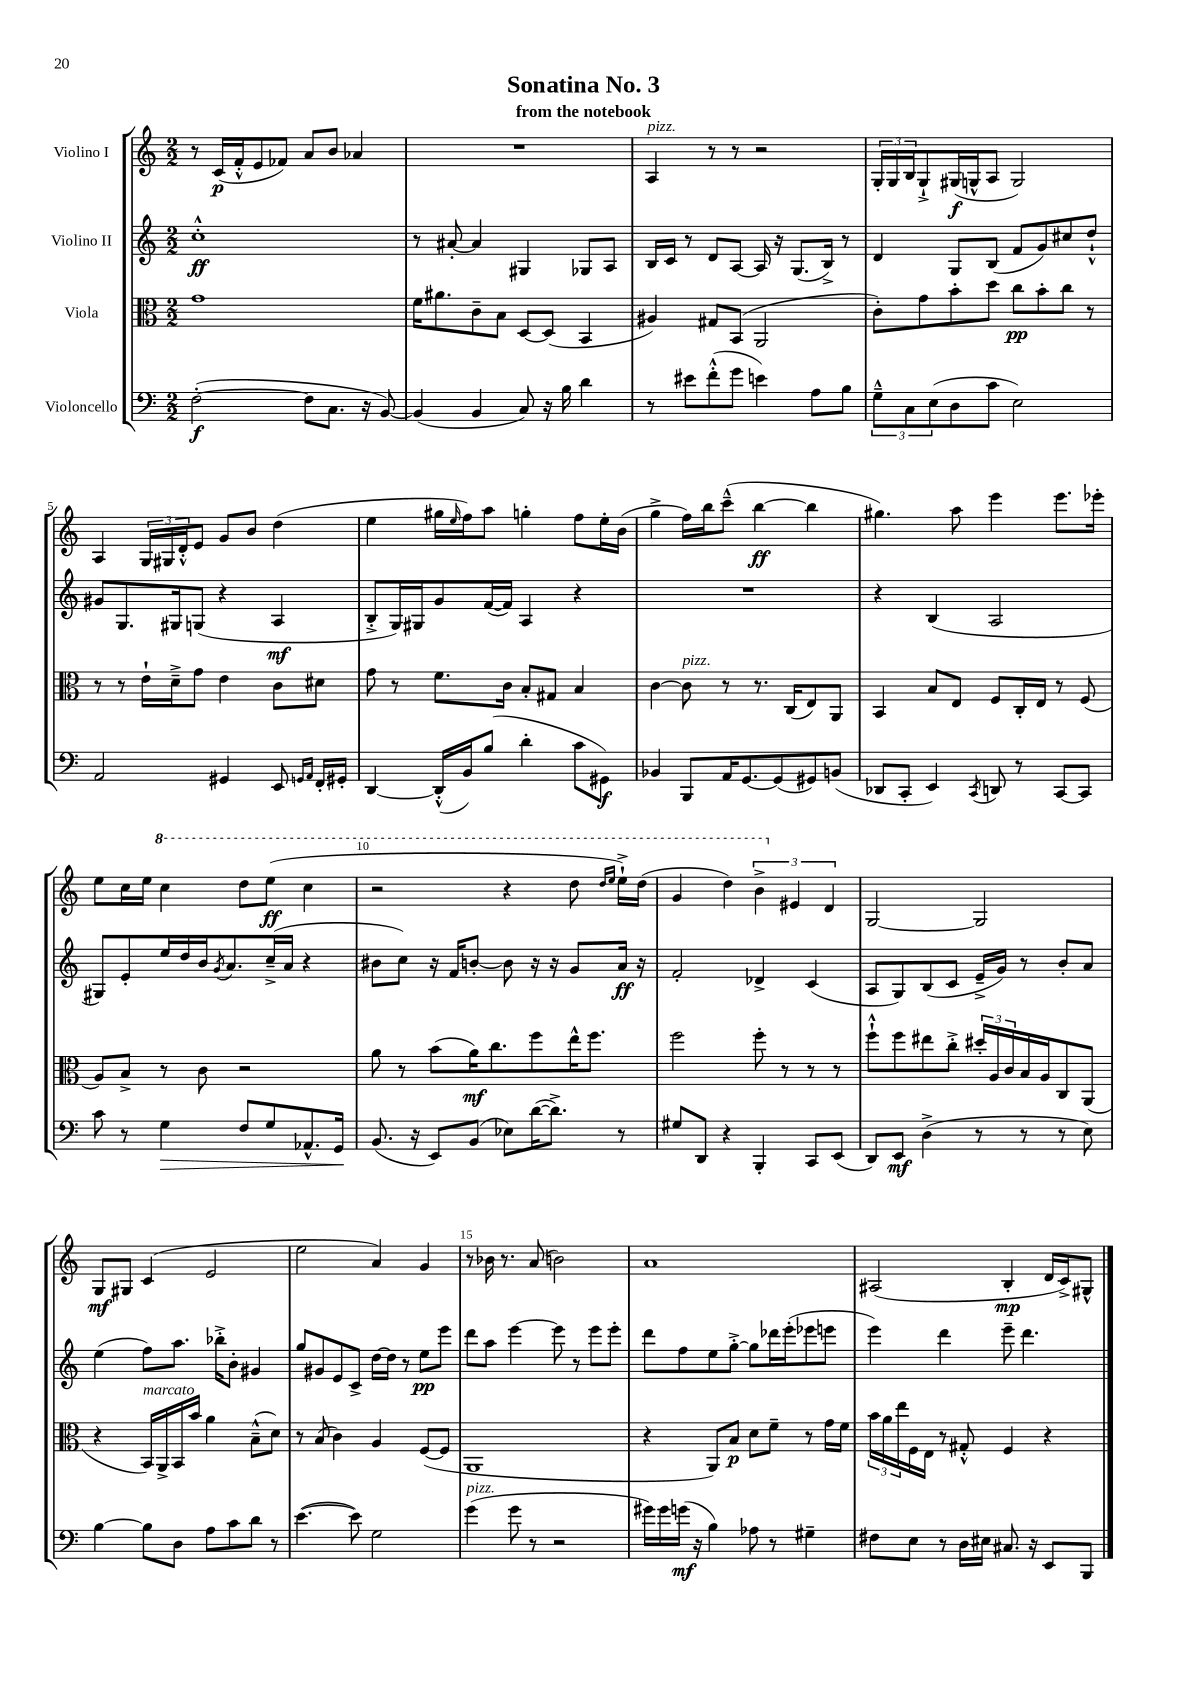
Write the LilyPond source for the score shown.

\header { title = "Sonatina No. 3" subtitle = "from the notebook" }
<<
\new StaffGroup <<
\new Staff = "s0" \with { instrumentName = "Violino I" } {
    \clef treble \key c \major \numericTimeSignature \time 2/2
    r8 c'16\p( f'16-.-^ e'8 fes'8) a'8 b'8 aes'4 |
    R1 |
    a4^\markup { \italic "pizz." } r8 r8 r2 |
    \tuplet 3/2 { g16-. g16 b16 } g8-!-> gis16\f( g16-^ a8 g2) |
    a4 \tuplet 3/2 { g16 gis16 d'16-.-^ } e'8 g'8 b'8 d''4( |
    e''4 gis''16 \grace { e''16 } f''16) a''8 g''4-. f''8 e''16-. b'16( |
    g''4-> f''16) b''16 c'''8---^( b''4~\ff b''4 |
    gis''4.) a''8 e'''4 e'''8. ees'''16-. |
    e''8 c''16 e''16 \ottava #1 c'''4 d'''8 e'''8\ff( c'''4 |
    r2 r4 d'''8 \grace { d'''16 e'''16 } e'''16-!->) d'''16( |
    g''4 d'''4) \tuplet 3/2 { b''4-> \ottava #0 eis'4 d'4 } |
    g2~ g2 |
    g8\mf gis8 c'4( e'2 |
    e''2 a'4) g'4 |
    r8 bes'16 r8. a'8( b'2) |
    a'1 |
    ais2( b4-.\mp d'16 c'16->) gis8-^ \bar "|." |
}
\new Staff = "s1" \with { instrumentName = "Violino II" } {
    \clef treble \key c \major \numericTimeSignature \time 2/2
    c''1-.-^\ff |
    r8 ais'8~-. ais'4 gis4 ges8 a8 |
    b16 c'16 r8 d'8 a8~ a16 r16 g8.( b16->) r8 |
    d'4 g8 b8( f'8 g'8) cis''8 d''8-!-^ |
    gis'8 g8. gis16 g8( r4 a4\mf |
    b8-.-> g16) gis16 g'8 f'16~( f'16) a4 r4 |
    R1 |
    r4 b4( a2 |
    gis8) e'8-. e''16 d''16 b'16 \acciaccatura { g'8 } a'8. c''16--->( a'16 r4 |
    bis'8 c''8) r16 f'16 b'8~-. b'8 r16 r16 g'8 a'16\ff r16 |
    f'2-. des'4-> c'4( |
    a8 g8) b8( c'8 e'16---> g'16) r8 b'8-. a'8 |
    e''4( f''8) a''8. bes''16-.-> b'8-. gis'4 |
    g''8 gis'8 e'8 c'8-> d''16~ d''16 r8 e''8\pp e'''8 |
    d'''8 a''8 e'''4~ e'''8 r8 e'''8 e'''8-. |
    d'''8 f''8 e''8 g''8~-.-> g''8 des'''16 e'''16-.( ees'''8 e'''8 |
    e'''4) d'''4 e'''8-- d'''4. \bar "|." |
}
\new Staff = "s2" \with { instrumentName = "Viola" } {
    \clef alto \key c \major \numericTimeSignature \time 2/2
    g'1 |
    f'16 ais'8. c'8-- b8 d8~ d8( b,4 |
    ais4) gis8 b,8( a,2 |
    c'8-.) g'8 b'8-. d''8 c''8\pp b'8-. c''8 r8 |
    r8 r8 e'16-! d'16---> g'8 e'4 c'8 dis'8 |
    g'8 r8 f'8. c'16 b8-. gis8 b4 |
    c'4~ c'8^\markup { \italic "pizz." } r8 r8. c16( e8) a,8 |
    b,4 b8 e8 f8 c16-. e16 r8 f8( |
    a8) b8-> r8 c'8 r2 |
    a'8 r8 b'8( a'16\mf) c''8. f''8 e''16-^ f''8. |
    f''2 f''8-. r8 r8 r8 |
    f''8-!-^ f''8 eis''8 c''8-.-> \tuplet 3/2 { dis''16-. a16 c'16 } b16 a16 c8 a,8( |
    r4 b,16^\markup { \italic "marcato" }) a,16-> b,16 b'16 a'4 b8---^( d'8) |
    r8 b8( c'4) a4 f8~( f8 |
    a,1 |
    r4 a,8) b8\p d'8 f'8-- r8 g'16 f'16 |
    \tuplet 3/2 { b'16 a'16 e''16 } f16 e16 r8 gis8-.-^ f4 r4 \bar "|." |
}
\new Staff = "s3" \with { instrumentName = "Violoncello" } {
    \clef bass \key c \major \numericTimeSignature \time 2/2
    f2~-.\f( f8 c8. r16 b,8~) |
    b,4( b,4 c8) r16 b16 d'4 |
    r8 eis'8 f'8-.-^( g'8 e'4) a8 b8 |
    \tuplet 3/2 { g8---^ c8 e8( } d8 c'8 e2) |
    a,2 gis,4 e,8 \grace { g,16 a,16 } f,16-. gis,16-. |
    d,4~ d,16-.-^( b,16) b8( d'4-. c'8 gis,8\f) |
    bes,4 b,,8 a,16 g,8.~ g,8( gis,8) b,8( |
    des,8 c,8-. e,4) \acciaccatura { c,8 } d,8 r8 c,8~ c,8 |
    c'8 r8 g4\> f8 g8 aes,8.-^ g,16\! |
    b,8.( r16 e,8) b,8( ees8) d'16~( d'8.->) r8 |
    gis8 d,8 r4 b,,4-. c,8 e,8( |
    d,8) e,8\mf d4->( r8 r8 r8 e8) |
    b4~ b8 d8 a8 c'8 d'8 r8 |
    e'4.~( e'8) g2 |
    g'4^\markup { \italic "pizz." }( g'8 r8 r2 |
    gis'16) gis'16 g'16\mf( r16 b4) aes8 r8 gis4-- |
    fis8 e8 r8 d16 eis16 cis8. r16 e,8 b,,8 \bar "|." |
}
>>
>>
\layout { \context { \Score \override BarNumber.break-visibility = ##(#f #t #t) barNumberVisibility = #(every-nth-bar-number-visible 5) } }
